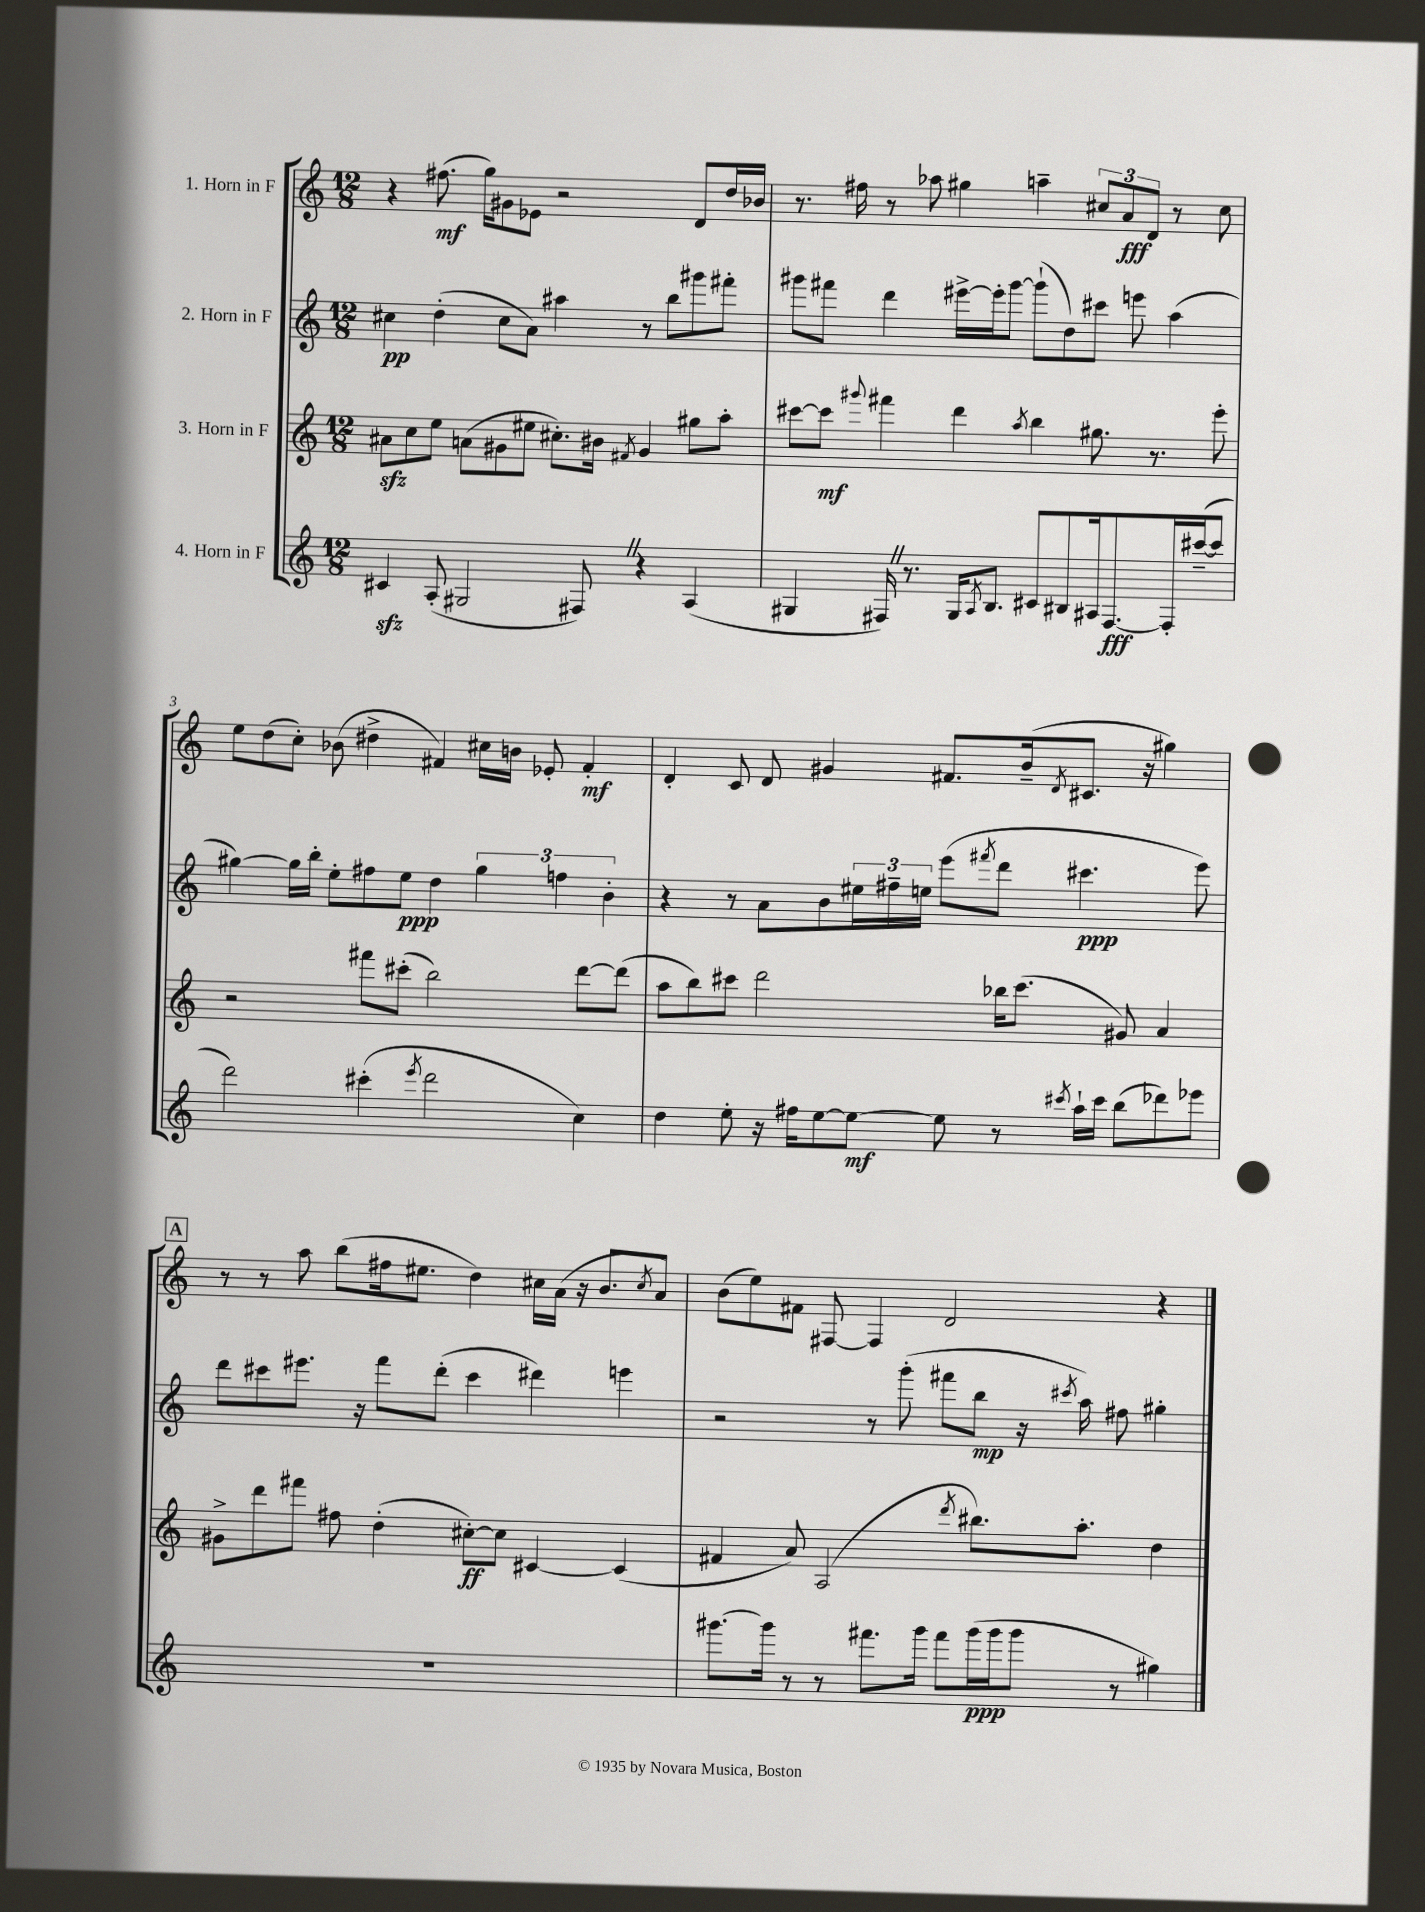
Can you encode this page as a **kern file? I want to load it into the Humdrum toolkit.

**kern	**kern	**kern	**kern
*staff4	*staff3	*staff2	*staff1
*clefG2	*clefG2	*clefG2	*clefG2
*k[]	*k[]	*k[]	*k[]
*M12/8	*M12/8	*M12/8	*M12/8
4c#	8a#	4cc#	4r
.	8cc	.	.
(8A'	8ee	(4dd'	(8.ff#
2G#	(8a	.	.
.	.	.	16gg)
.	8g#	8cc#	8g#
.	8ee#	8a)	8e-
.	8.cc#')	4aa#	2r
8F#)	.	.	.
.	16b#	.	.
.	8qf#	.	.
4r	4g#	8r	.
.	.	8bb	.
(4A	8gg#	8ggg#	8d
.	8aa'	8fff#'	16dd
.	.	.	16b-
=	=	=	=
4G#	[8ccc#	8ggg#	8.r
.	8ccc#]	8fff#	.
.	.	.	16ff#
.	8qqggg#	.	.
16F#)	4fff#	4ddd	8r
8.r	.	.	.
.	.	.	8aa-
16G#	4ddd	[16eee#^	4gg#
8qA	.	.	.
8.B	.	16eee#']	.
.	.	[8ggg#	.
.	8qaa	.	.
8c#	4bb	(8ggg#`]	4aa~
8B#	.	8dd)	.
16A#	8.gg#	8ccc#	12cc#
[8.F#	.	.	.
.	.	.	12a
.	.	8eee	.
.	.	.	12d
.	8.r	.	.
16F#']	.	(4aa	8r
([16ccc#~	.	.	.
8ccc#]	8eee'	.	8cc#
=	=	=	=
2ddd)	2r	[4gg#)	8ee
.	.	.	(8dd
.	.	16gg#]	8cc')
.	.	16bb'	.
.	.	8ee'	(8b-
(4ccc#'	8fff#	8ff#	4dd#^
.	(8ccc#'	8ee	.
8qeee	.	.	.
2ddd	2bb)	4dd	4f#)
.	.	6gg#	16cc#
.	.	.	16b
.	.	.	8e-'
.	.	6ff	.
4cc)	[8ddd	.	4f#'
.	.	6b'	.
.	(8ddd]	.	.
=	=	=	=
4dd	8aa	4r	4d'
.	8bb)	.	.
8ee'	8ccc#	8r	8c
16r	2ddd	8a	8d
16ff#	.	.	.
[8ee	.	8b	4g#
8ee_	.	24ee#	.
.	.	24ff#~	.
.	.	24ee	.
8ee]	.	(8eee	8.f#
.	.	8qfff#	.
8r	16bb-	8ddd	.
.	(8.ccc#	.	(16b~
8qccc#	.	.	8qd
16aa`	.	4.ccc#	8.c#
16ccc#	.	.	.
(8bb	8g#)	.	.
.	.	.	16r
8ddd-)	4a	.	4gg#)
8eee-	.	8eee)	.
=	=	=	=
1.r	8g#^	8ddd	8r
.	8ddd	8ccc#	8r
.	8fff#	8.eee#	8aa
.	8ff#	.	(8bb
.	.	16r	.
.	(4dd'	8fff	16ff#
.	.	.	8.ee#
.	.	(8ddd'	.
.	[8cc#')	4ccc#	4dd)
.	8cc#]	.	.
.	[4c#	4ddd#)	16cc#
.	.	.	(16a
.	.	.	16r
.	.	.	8.b
.	(4c#]	4eee	.
.	.	.	8qcc#
.	.	.	8a)
=	=	=	=
[8.ggg#	4f#	2r	(8b
.	.	.	8ee)
16ggg#]	.	.	.
8r	8a)	.	8f#
8r	(2A	.	[8F#
8.fff#	.	8r	4F#]
.	.	(8ggg'	.
16ggg#	.	.	.
8fff#	.	8fff#	2d
.	8qddd	.	.
(16ggg#	8.bb#)	8bb	.
16ggg#	.	.	.
8ggg#	.	16r	.
.	.	8qccc#	.
.	8.aa'	16aa)	.
8r	.	8ff#	.
4gg#)	4dd	4gg#'	4r
==	==	==	==
*-	*-	*-	*-
